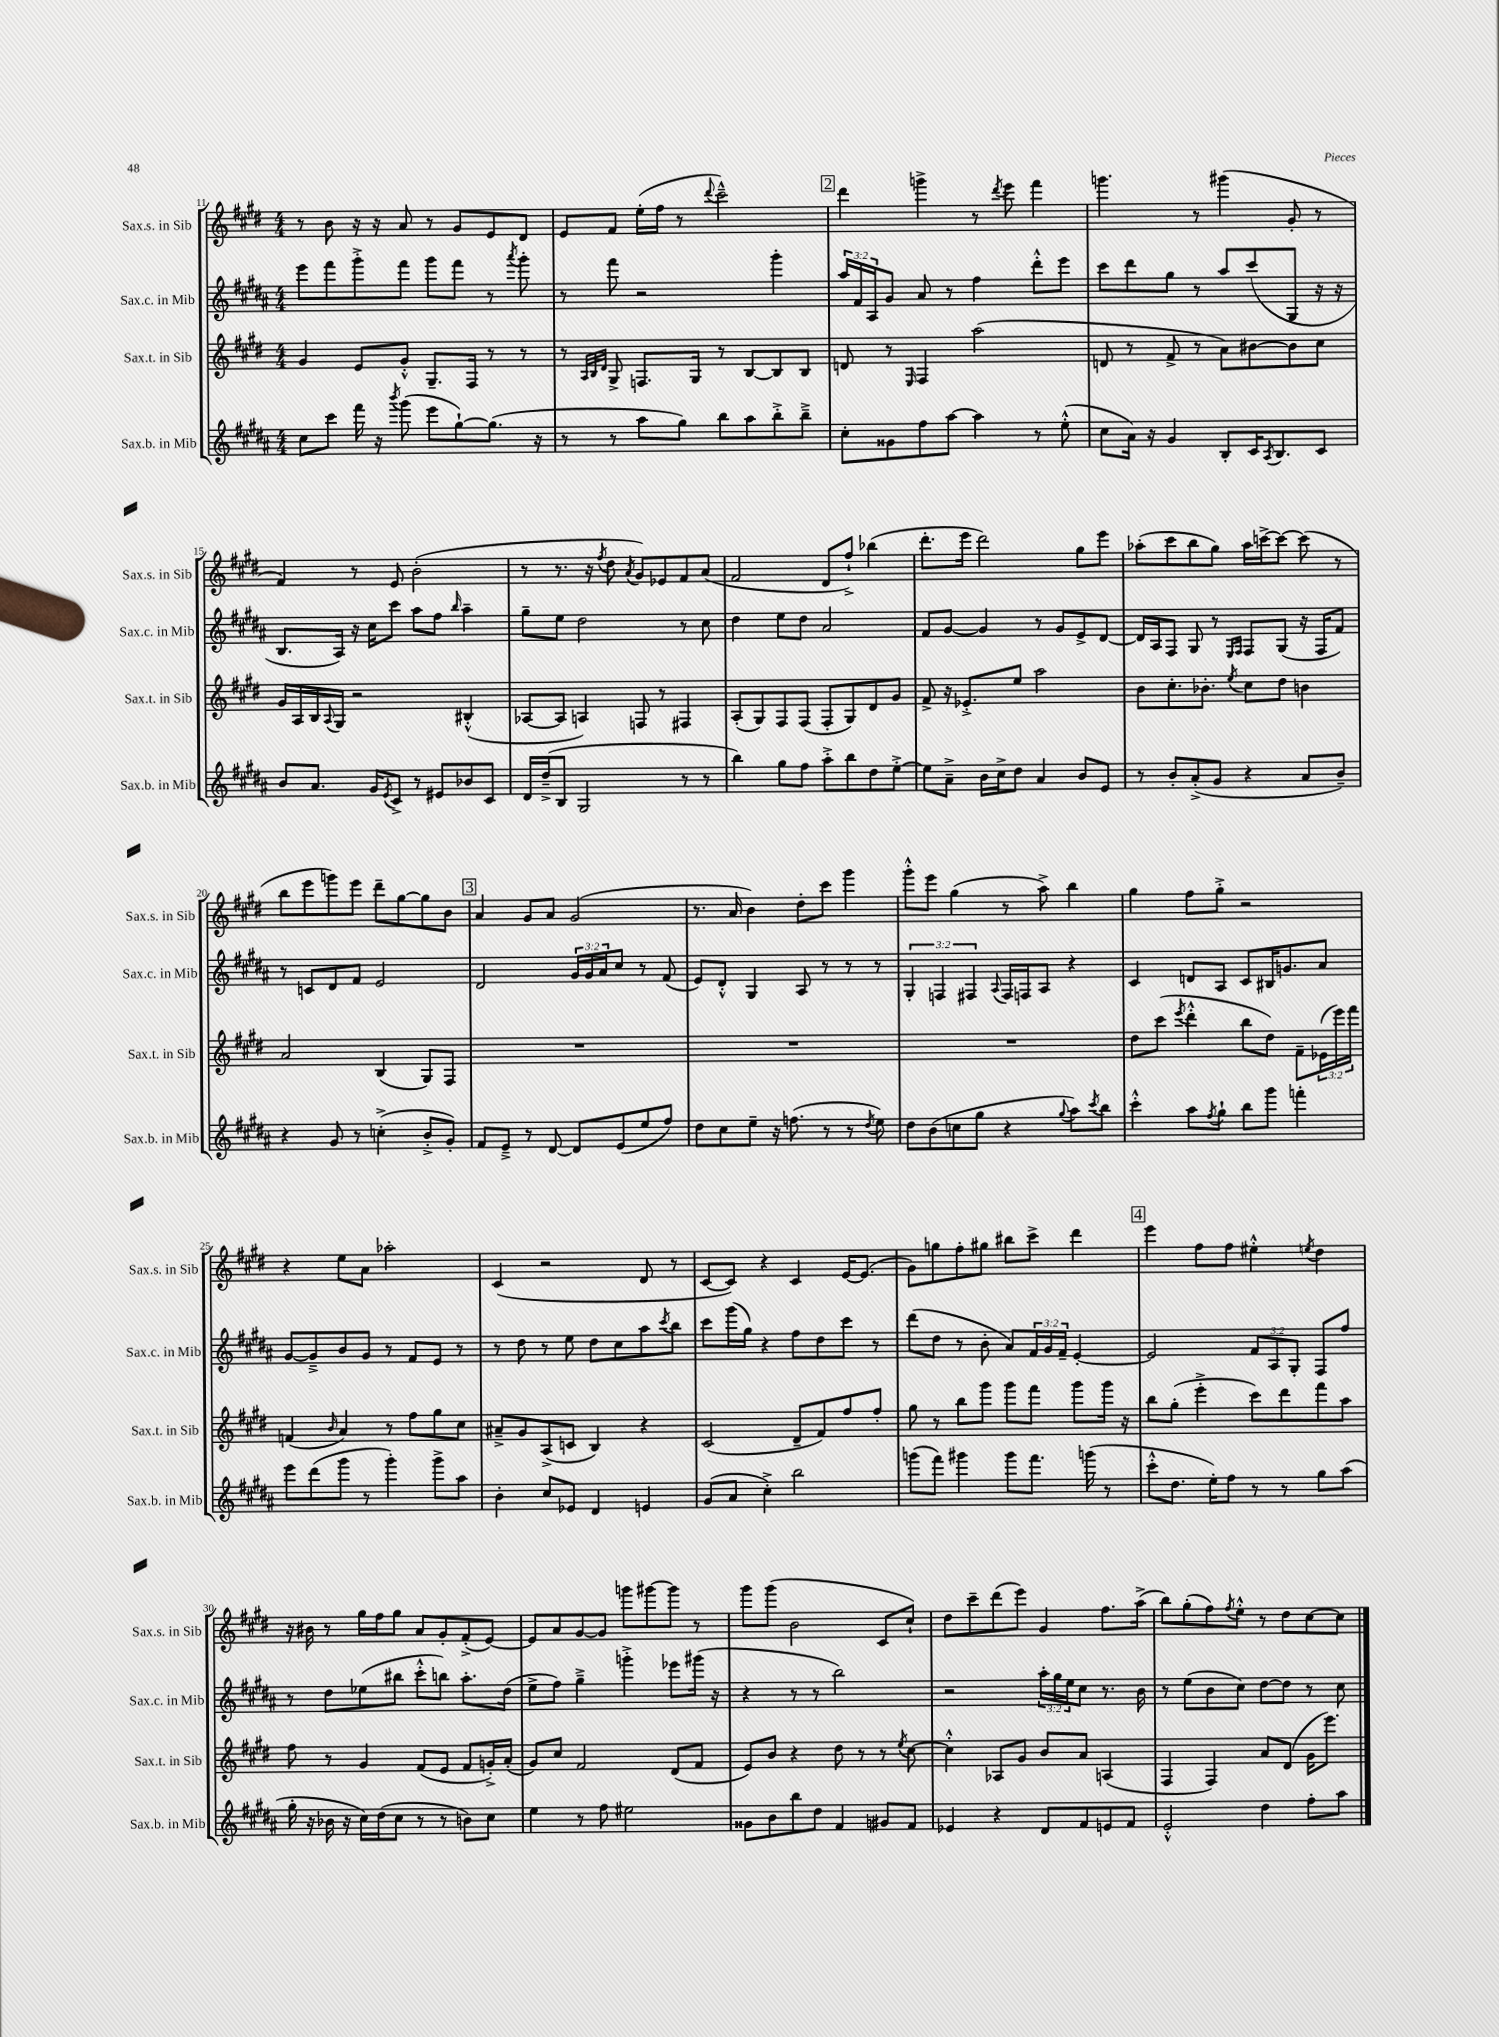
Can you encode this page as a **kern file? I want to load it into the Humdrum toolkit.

**kern	**kern	**kern	**kern
*part4	*part3	*part2	*part1
*staff4	*staff3	*staff2	*staff1
*I"Sax.b. in Mib	*I"Sax.t. in Sib	*I"Sax.c. in Mib	*I"Sax.s. in Sib
*I'Sax.b. in Mib	*I'Sax.t. in Sib	*I'Sax.c. in Mib	*I'Sax.s. in Sib
*clefG2	*clefG2	*clefG2	*clefG2
*k[f#c#g#d#a#]	*k[f#c#g#d#]	*k[f#c#g#d#a#]	*k[f#c#g#d#]
*M4/4	*M4/4	*M4/4	*M4/4
=11	=11	=11	=11
8cc#\L	4g#/	8eee\L	8r
8ccc#\J	.	8fff#\	8b\
16fff#\	8e/L	8ggg#'^\	16r
16r	.	.	16r
8qbbb/	.	.	.
(8ggg#\	8g#'^^/J	8fff#\J	8a/
8eee\L	8.G#~/L	8ggg#\L	8r
[8gg#`\)	.	8fff#\J	8g#/L
.	16F#/Jk	.	.
(8.gg#\J]	8r	8r	8e/
.	.	8qaaa#/	.
.	8r	8ggg#'\	8d#/J
16r	.	.	.
=12	=12	=12	=12
8r	8r	8r	8e/L
.	32qqA/LLL	.	.
.	32qqB/	.	.
.	32qqd#/JJJ	.	.
8r	8G#^/	8fff#\	8f#/J
8aa#\L	8.Fn/L	2r	(16ee'\LL
.	.	.	16ff#\JJ
8gg#\J)	.	.	8r
.	16G#/Jk	.	.
.	.	.	8qqddd#/
8bb\L	8r	.	2ccc#~^^\)
8aa#\	[8B/L	.	.
8bb'^\	8B/]	4ggg#'\	.
8bb~^\J	8B/J	.	.
!!LO:REH:place=s1:t=2
=13	=13	=13	=13
8cc#'\L	8dn/	24aa#/LL	4ddd#\
.	.	24f#/	.
.	.	24A#/J	.
8g##X\	8r	8g#/J	.
.	16qqE/	.	.
8ff#\	4F#/	8a#/	4gggn^\
[8aa#\J	.	8r	.
4aa#\]	(2aa\	4ff#\	8r
.	.	.	8qddd#/
.	.	.	8eee\
8r	.	8ddd#'^^\L	4fff#\
(8ee'^^\	.	8eee\J	.
=14	=14	=14	=14
8cc#\L	8dn/	8ccc#\L	4.gggn\
16a#\Jk)	8r	8ddd#\	.
16r	.	.	.
4g#/	8f#^/	8gg#\J	.
.	8r	8r	8r
8B'/L	8a\L)	8aa#/L	(4ggg#X\
16c#/K	[8b#X\	(8ccc#/	.
8qA#/	.	.	.
8.B/	.	.	.
.	8b#\]	8G#/J	8g#'/
8c#/J	8cc#\J	16r	8r
.	.	16r	.
!!LO:LB:g=z
=15	=15	=15	=15
8b/L	16g#/LL	8.B/L	4f#/)
.	16A/	.	.
8.a#/J	16B/	.	.
.	8qqA/	.	.
.	16G#/JJ	16A#/Jk)	.
.	2r	16r	8r
16g#/KL	.	16cc#\KL	.
8qe/	.	.	.
8c#^/J	.	8ccc#\J	8e/
8r	.	8aa#\L	(2b'\
8e#X/L	.	8ff#\J	.
.	.	16qqbb/	.
8b-X/	(4B#X'^^/	4aa#~\	.
8c#/J	.	.	.
=16	=16	=16	=16
16d#/LL	[8A-X/L	8gg#~\L	8r
(16dd#~^/J	.	.	.
8B/J	8A-/J]	8ee\J	8.r
2G#/	4An/)	2dd#\	.
.	.	.	16r
.	.	.	8qff#/
.	.	.	8dd#\
.	.	.	8qa/
.	8Fn/	.	8g#/L)
.	8r	.	8e-X/
8r	4F#X/	8r	8f#/
8r	.	8cc#\	(8a/J
=17	=17	=17	=17
4bb\)	(8A'/L	4dd#\	2f#/
.	8G#/)	.	.
8gg#\L	8F#/	8ee\L	.
8ff#\J	(8F#/J	8dd#\J	.
8aa#'^\L	8F#'/L	2a#/	8d#/L
8bb\	8G#/)	.	8ff#`^/J)
8dd#\	8d#/	.	(4bb-X\
[8ee'^\J	8g#/J	.	.
=18	=18	=18	=18
8ee\L]	8f#^/	8f#/L	8.ddd#'\L
8a#~^\J	16r	[8g#/J	.
.	8.e-X'^/L	.	16eee\Jk
16b\LL	.	4g#/]	2ddd#\)
16cc#^\J	.	.	.
8dd#\J	8ee/J	.	.
4a#/	2aa\	8r	.
.	.	8g#/L	.
8b/L	.	8e^/	8gg#\L
8e/J	.	[8d#/J	8eee\J
=19	=19	=19	=19
8r	8b\L	16d#/LL]	(8aa-X'\L
.	.	16A#/J	.
8b'/L	8.cc#'\	8F#/J	8ccc#\
(8a#'^/	.	8G#/	8bb\
.	8.b-X'\J	.	.
8g#/J	.	8r	8gg#\J)
.	.	16qqE/LL	.
.	8qee/	16qqF#/JJ	.
4r	8cc#\L	8F#/L	16aa-\LL
.	.	.	[16cccn^\J
.	8dd#\J	(8G#/J	8ccc\J_
8a#/L	4bn\	16r	(8ccc\]
.	.	16F#/KL	.
8b~/J)	.	8f#/J)	8r
!!LO:LB:g=z
=20	=20	=20	=20
4r	2a/	8r	8bb\L
.	.	8cn/L	8eee\
8g#/	.	8d#/	8gggn\)
8r	.	8f#/J	8eee\J
(4ccn'^\	(4B/	2e/	8ddd#~\L
.	.	.	[8gg#\
8b'^/L	8G#/L)	.	8gg#\]
8g#'/J)	8F#/J	.	8b\J
!!LO:REH:place=s1:t=3
=21	=21	=21	=21
8f#/L	1r	2d#/	4a/
8e~^/J	.	.	.
8r	.	.	8g#/L
[8d#/	.	.	8a/J
8d#/L]	.	24g#/LL	(2g#/
.	.	24g#/	.
.	.	24a#/J	.
(8e/	.	8cc#/J	.
8ee/	.	8r	.
8ff#/J)	.	(8f#/	.
=22	=22	=22	=22
8dd#\L	1r	8e/L)	8.r
8cc#\	.	8d#'^^/J	.
.	.	.	16a/
8ee~\J	.	4G#/	4b\)
16r	.	.	.
(8.ffn\	.	.	.
.	.	8A#/	8dd#'\L
8r	.	8r	8ccc#\J
8r	.	8r	4ggg#\
8qdd#/	.	.	.
8ee\)	.	8r	.
=23	=23	=23	=23
8dd#\L	1r	6G#'/	8ggg#'^^\L
(8b\	.	.	8eee\J
.	.	6Fn/	.
8ccn\	.	.	(4gg#\
.	.	6F#X/	.
8gg#\J	.	.	.
.	.	8qqA#/	.
4r	.	16F#/LL	8r
.	.	16Fn/J	.
.	.	8A#/J	8aa^\)
8qqgg#/	.	.	.
8aa#\L)	.	4r	4bb\
8qccc#/	.	.	.
8bb\J	.	.	.
=24	=24	=24	=24
4ccc#'^^\	8dd#\L	4c#/	4gg#\
.	(8ccc#\J	.	.
.	8qeee/	.	.
8aa#\L	4ddd#'^^\	8dn/L	8ff#\L
8qff#/	.	.	.
8gg#`\J	.	8A#/J	8gg#'^\J
8bb\L	8bb\L	8c#/L	2r
8ggg#\J	8dd#\J)	16B#X/K	.
.	.	8.gn/	.
4fffn'\	8f#~\L	.	.
.	(24e-X\L	8a#/J	.
.	24eee\)	.	.
.	24fff#\JJ	.	.
!!LO:LB:g=z
=25	=25	=25	=25
8eee\L	(4fn/	[8g#/L	4r
(8ddd#\	.	8g#~^/]	.
.	16qqb/	.	.
8ggg#\J	4a/)	8b/	8ee\L
8r	.	8g#/J	8a\J
4ggg#'\)	8r	8r	2aa-X'\
.	8ff#\L	8f#/L	.
8ggg#^\L	8gg#\	8e/J	.
8aa#\J	8cc#\J	8r	.
=26	=26	=26	=26
4b'\	8a#X~^/L	8r	(4c#/
.	8g#/	8dd#\	.
8cc#/L	(8A^/	8r	2r
8e-X/J	8cn/J	8ee\	.
4d#/	4B/)	8dd#\L	.
.	.	8cc#\	.
4en/	4r	8aa#\	8d#/
.	.	8qccc#/	.
.	.	8bb\J	8r
=27	=27	=27	=27
(8g#/L	(2c#/	8ccc#\L	[8c#/L
8a#/J	.	(16ggg#\L	8c#/J])
.	.	16gg#\JJ)	.
4cc#'^\)	.	4r	4r
2bb\	8d#~/L	8ff#\L	4c#/
.	8f#/)	8dd#\	.
.	8ff#/	8ccc#\J	[16e/KL
.	.	.	(8.e/J]
.	8ff#'/J	8r	.
=28	=28	=28	=28
(8gggn\L	8gg#\	(8ddd#\L	8g#\L)
8fff#\J)	8r	8dd#\J	8ggn\
4ggg#X\	8bb\L	8r	8ff#'\
.	8ggg#\J	8b'\	8gg#X\J
8ggg#\L	8ggg#\L	8a#/L)	8bb#X\L
8.fff#\J	8fff#\J	24f#/L	8ccc#^\J
.	.	24g#/	.
.	.	24f#~/JJ	.
.	8ggg#\L	[4e'/	4ddd#\
(16gggn\	.	.	.
8r	16ggg#\Jk	.	.
.	16r	.	.
!!LO:REH:place=s1:t=4
=29	=29	=29	=29
8ccc#'^^\L	8bb\L	2e/]	4eee\
8.dd#\J	(8gg#'\J	.	.
.	4eee'^\	.	8ff#\L
16ee'\KL)	.	.	.
8ff#\J	.	.	8ff#\J
8r	8ccc#\L)	12f#/L	4ee#X'^^\
.	.	12A#/	.
8r	8ddd#\	.	.
.	.	12G#'/J	.
.	.	.	8qeen/
8gg#\L	8fff#\	8F#/L	4dd#\
(8aa#\J	8aa\J	8ff#/J	.
!!LO:LB:g=z
=30	=30	=30	=30
16gg#'\	8ff#\	8r	16r
16r	.	.	16b#X\
16b-X\	8r	8dd#\L	8r
16r	.	.	.
16cc#\LL)	4g#/	(8ee-X\	16gg#\LL
(16dd#\J	.	.	16ff#\J
8cc#\J	.	8bb#X\J	8gg#\J
8r	(8f#/L	8ccc#'^^\L	8a/L
8r	8e/J	8bbn\J)	8g#'/
8bn\L)	8f#/L	8.aa#'\L	(8f#'^/
8cc#\J	16gn'^/L)	.	[8e/J)
.	(16a'/JJ	(16dd#\Jk	.
=31	=31	=31	=31
4ee\	8g#/L)	8ee^\L	8e/L]
.	8cc#/J	8ff#\J)	8a/
8r	2f#/	4gg#~^\	[8g#/
8ff#\	.	.	8g#/J]
2ee#X\	.	4gggn'^\	8gggn\L
.	.	.	[8ggg#X\
.	(8d#/L	8eee-X\L	8ggg#\J]
.	8f#/J	(16ggg#X\Jk	8r
.	.	16r	.
=32	=32	=32	=32
8g##X\L	8e/L)	4r	8ggg#\L
8b\	8b/J	.	(8ggg#\J
8bb\	4r	8r	2b\
8dd#\J	.	8r	.
4f#/	8dd#\	2bb\)	.
.	8r	.	.
8g#X/L	8r	.	8c#/L
.	8qee/	.	.
8f#/J	[8cc#\	.	8cc#`/J)
=33	=33	=33	=33
4e-X/	4cc#'^^\]	2r	8dd#\L
.	.	.	8ccc#~\
4r	8A-X/L	.	(8ddd#\
.	8g#/J	.	8eee\J)
8d#/L	8b/L	24aa#'\LL	4g#/
.	.	24gg#\	.
.	.	24ee\J	.
8f#/	8a/J	8cc#\J	.
8en/	(4An/	8.r	8.ff#\L
8f#/J	.	.	.
.	.	16b\	(16aa^\Jk
=34	=34	=34	=34
2e'^^/	4F#/	8r	8bb\L)
.	.	(8ee\L	(8gg#'\
.	4F#/)	8b\	8ff#\)
.	.	.	8qff#/
.	.	8cc#\J)	8ee'^^\J
4dd#\	8a/L	[8dd#\L	8r
.	(8d#/J	8dd#\J]	8dd#\L
8ff#'\L	16g#\KL	8r	[8cc#\
.	8.eee\J)	.	.
8aa#\J	.	8cc#\	8cc#\J]
==	==	==	==
*-	*-	*-	*-
